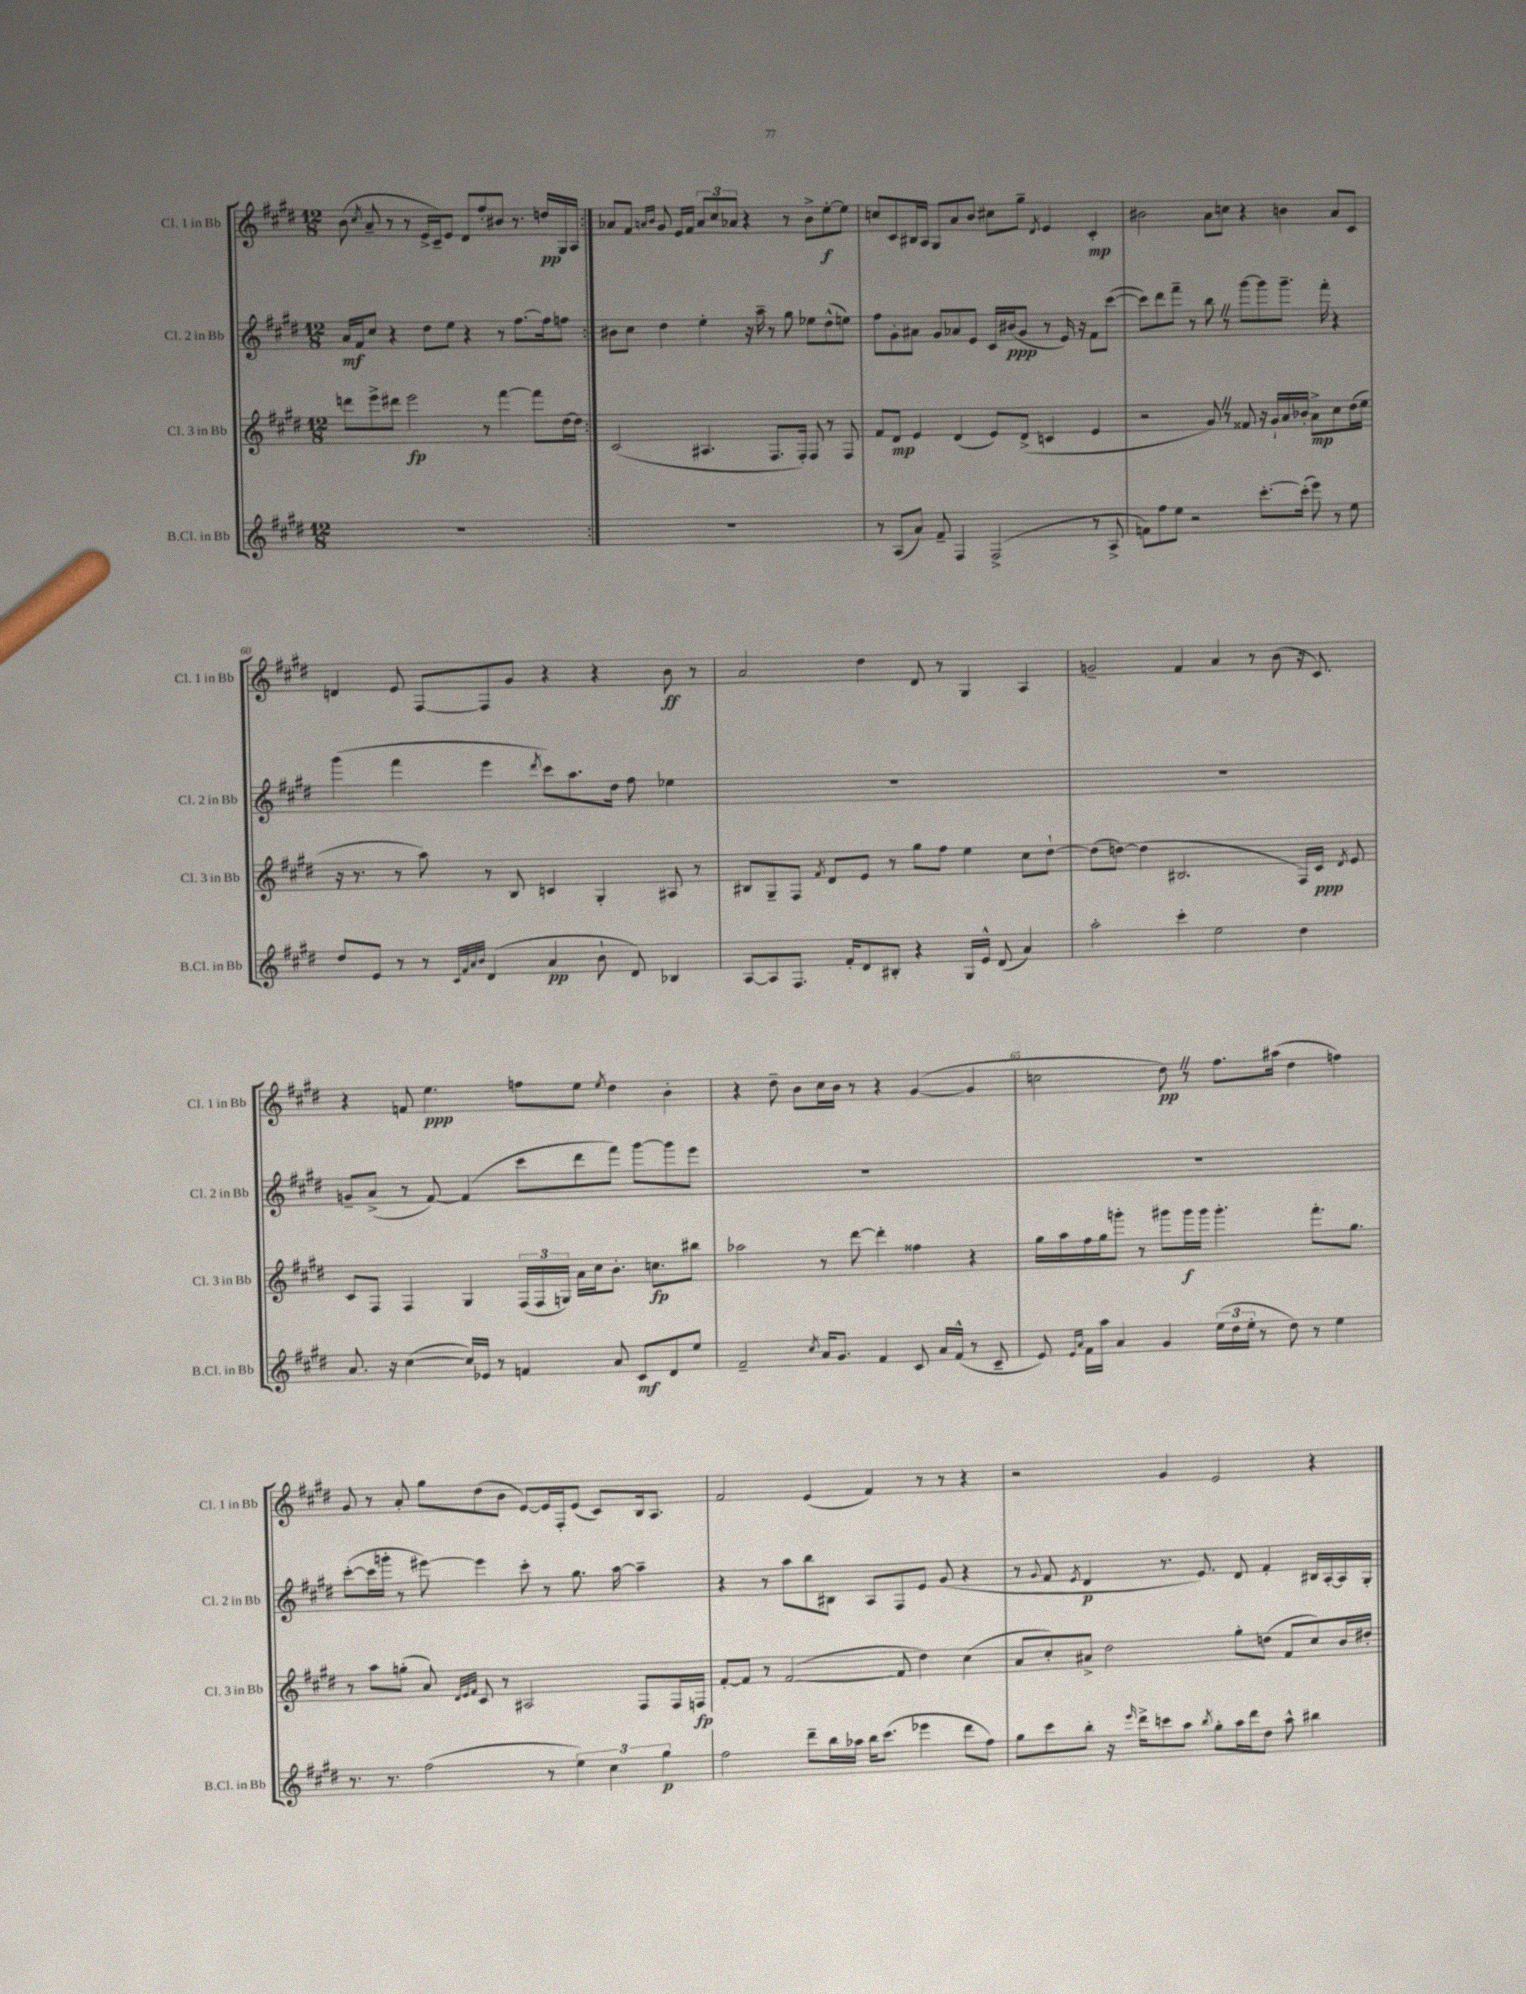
<<
\new StaffGroup <<
\new Staff = "s0" \with { instrumentName = "Cl. 1 in Bb" shortInstrumentName = "Cl. 1 in Bb" } {
    \clef treble \key e \major \numericTimeSignature \time 12/8
    \autoBeamOff \repeat volta 2 { b'8( \acciaccatura { cis''8 } a'8-- r8 r8 e'16[-> cis'16--) e'8] dis'8[ fis''8-. bis'8] r8. d''16[\pp gis16 a16] | }
    aes'8[ fis'8] \grace { a'16[ b'16] } gis'8 e'16[ fis'16] \tuplet 3/2 { a'8[ cis''8 aes'8] } r4 r8 b'8[-> e''8~-.\f e''8] |
    c''8[ cis'8 bis16 a16] gis8[ a'8 b'8] cis''8[ gis''8]-- \acciaccatura { dis'8 } e'4 cis'4-.\mp |
    bis'2 a'8[ c''8] r4 b'4 a'8[ cis'8] |
    d'4 e'8 fis8[~ fis8 gis'8] r4 r4 b'8\ff r8 |
    a'2 dis''4 dis'8 r8 gis4 a4 |
    g'2-- fis'4 a'4 r8 b'8( r16 cis'8.) |
    r4 f'8 e''4.\ppp f''8[ e''8] \acciaccatura { e''8 } dis''4 b'4-. |
    r4 dis''8-- b'8[ cis''16 b'16] r8 r4 gis'4~( gis'4 |
    c''2 dis''8\pp) \once \override BreathingSign.text = \markup { \musicglyph "scripts.caesura.straight" } \breathe r8 fis''8.[ ais''16]( dis''4 f''4) |
    gis'8 r8 a'8-. gis''8[ dis''8( b'8] e'8[~) e'16 fis16-. e'8]( cis'8[) b16 a8.] |
    fis'2 e'4( fis'4) r8 r8 r4 |
    r2 gis'4 e'2 r4 \bar "|." |
}
\new Staff = "s1" \with { instrumentName = "Cl. 2 in Bb" shortInstrumentName = "Cl. 2 in Bb" } {
    \clef treble \key e \major \numericTimeSignature \time 12/8
    \autoBeamOff \repeat volta 2 { a'16[\mf fis'16 cis''8] r4 dis''8[ e''8] r4 r8 fis''8.[~ fis''16 f''8] | }
    bis'8[ cis''8] dis''4 e''4-. r16 a''16-- r8 gis''8 ees''8[ dis''8-^( e''8]) |
    fis''8[ gis'8-. ais'8] gis'8[ aes'8 e'8] cis'16[ bis'16\ppp( gis'8] r8 e'16) r16 fis'8[ cis'''8]~( |
    cis'''8[) dis'''8 fis'''8]-- r8 b''8 \once \override BreathingSign.text = \markup { \musicglyph "scripts.caesura.straight" } \breathe r8 gis'''8[~ gis'''8 gis'''8.]-- fis'''16-. r4 |
    gis'''4( fis'''4 e'''4 \acciaccatura { dis'''8 } cis'''8[) a''8. dis''16] fis''8 ees''4 |
    R1. |
    R1. |
    g'8[-- a'8]->( r8 fis'8~) fis'4( cis'''8[ dis'''8 fis'''8]) gis'''8[~ gis'''8 e'''8] |
    R1. |
    R1. |
    cis'''8[~-.( cis'''16 g'''16]-. r8 eis'''8~) eis'''4 cis'''8-. r8 gis''8. a''16~ a''4-- |
    r4 r8 a''8[ b''8 bis8] a8[ fis8 e'8] gis'8( r4 |
    r8 \appoggiatura { gis'8 } fis'8 \acciaccatura { e'8 } dis'4\p r8. e'8.) dis'8 fis'4-. bis16[ a16~-. a16 gis16]-. \bar "|." |
}
\new Staff = "s2" \with { instrumentName = "Cl. 3 in Bb" shortInstrumentName = "Cl. 3 in Bb" } {
    \clef treble \key e \major \numericTimeSignature \time 12/8
    \autoBeamOff \repeat volta 2 { d'''8[ e'''8-> dis'''8] e'''2\fp r8 fis'''4~ fis'''8[ dis''16~ dis''16] | }
    cis'2( ais4. fis8.[ fis16]-.) fis8 r8 fis8 |
    fis'8[ dis'8]\mp e'4 dis'4( e'8[) dis'8]->( c'4 e'4 |
    r2 gis'8) \once \override BreathingSign.text = \markup { \musicglyph "scripts.caesura.straight" } \breathe r8 fisis'8 r16 gis'16[-! a'16 bes'16]-. a'8[->\mp cis''8 dis''16( e''16] |
    r16 r8. r8 a''8) r8 b8 c'4 gis4-. ais8 r8 |
    bis8[ gis8-- fis8] \acciaccatura { fis'8 } dis'8[ e'8] r8 gis''8[ fis''8] e''4 cis''8[ dis''8]~-! |
    dis''8[( d''8]~) d''4( bis2. fis16[) cis'16]\ppp \acciaccatura { dis'8 } e'8 |
    cis'8[ fis8] fis4 gis4 \tuplet 3/2 { fis16[( fis16 g16]) } a'16[ cis''16 b'8.]-. c''8.[\fp bis''8] |
    aes''2 r8 dis'''8~ dis'''4-. fisis''4 r4 |
    gis''16[ a''16 fis''16 gis''16 g'''8]-. r8 gis'''8[ gis'''16\f gis'''16] gis'''4.-. fis'''8.[-. gis''8.] |
    r8 a''8[ g''8]-.( a'8) \grace { dis'32[ e'32 fis'32] } cis'8 r8 ais2 fis8[ fis16 f16]\fp |
    fis'8[~-. fis'8] r8 fis'2~( fis'8 dis''4) cis''4( |
    a'8[ cis''8-.) ais'8]-> dis''2 gis''8[-. d''8]( fis'8[ cis''8) b'16 dis''16]-. \bar "|." |
}
\new Staff = "s3" \with { instrumentName = "B.Cl. in Bb" shortInstrumentName = "B.Cl. in Bb" } {
    \clef treble \key e \major \numericTimeSignature \time 12/8
    \autoBeamOff \repeat volta 2 { R1. | }
    R1. |
    r8 a8[( a'8]) fis'8-- fis4 fis2->( r8 a8-> |
    f'8[) fis''8 e''8] r2 cis'''8.[~-. cis'''16]-.( e'''8) r8 e''8 |
    dis''8[ e'8] r8 r8 \grace { cis'32[ fis'32 a'32 b'32] } dis'4( a'4\pp b'8-! dis'8) bes4 |
    a8[~ a8 fis8.] fis'16[-. dis'8 bis8]-. r4 gis16[ e'16]-^ dis'8( a'4) |
    a''2-. cis'''4-. e''2 dis''4 |
    a'8. r16 cis''4~( cis''16[) ees'16] r8 f'4 a'8 cis'8[\mf dis'8 e''8] |
    fis'2-- \acciaccatura { cis''8 } a'16[ gis'8.] fis'4 cis'8 a'16[ fis'16]-^( r8 cis'8-- |
    e'8) \grace { e'16[ a'16] } fis'16[ a''16] a'4 gis'4 \tuplet 3/2 { e''16[( dis''16 e''16]-. } r8 dis''8) r8 e''4 |
    r8. r8. fis''2( r8 \tuplet 3/2 { e''4) cis''4 gis''4\p } |
    fis''2 dis'''8[-- b''16 aes''16] b''16[ cis'''8.]( ees'''4 dis'''8[ fis''8]) |
    gis''8[ cis'''8 b''8]-. r16 \grace { e'''16 } dis'''16[-> c'''8 a''8] \acciaccatura { b''8 } gis''8[-. a''16 dis'''16 dis''8] a''8-^ bis''4 \bar "|." |
}
>>
>>
\layout { \context { \Score currentBarNumber = #56 \override BarNumber.break-visibility = ##(#f #t #t) barNumberVisibility = #(every-nth-bar-number-visible 5) } }
